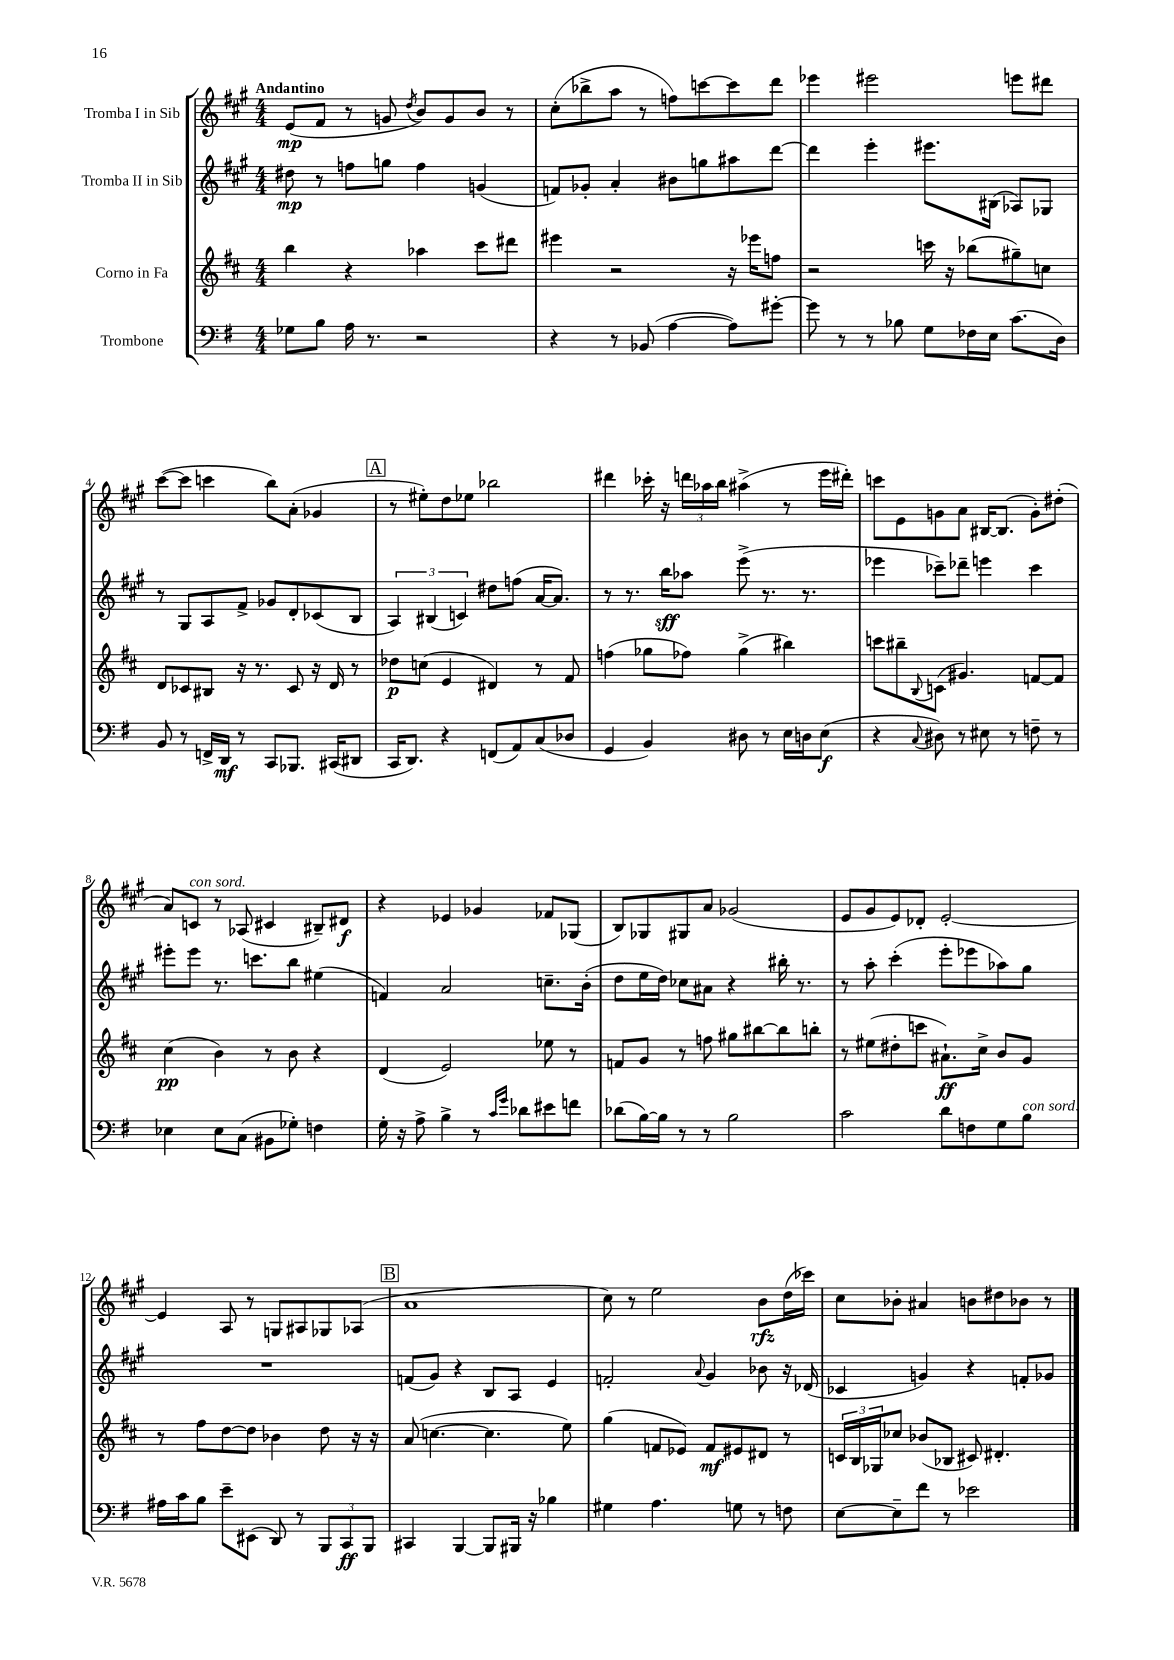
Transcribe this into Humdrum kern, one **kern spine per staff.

**kern	**kern	**kern	**kern
*staff4	*staff3	*staff2	*staff1
*clefF4	*clefG2	*clefG2	*clefG2
*k[f#]	*k[f#c#]	*k[f#c#g#]	*k[f#c#g#]
*M4/4	*M4/4	*M4/4	*M4/4
8G-	4bb	8dd#	(8e
8B	.	8r	8f#
16A	4r	8ff	8r
8.r	.	.	.
.	.	8gg	8g
.	.	.	8qdd
2r	4aa-	4ff	8b)
.	.	.	8g
.	8ccc#	(4g	8b
.	8ddd#	.	8r
=	=	=	=
4r	4eee#	8f)	(8cc#'
.	.	8g-'	8bb-^
8r	2r	4a'	8aa
(8BB-	.	.	8r
[4A	.	8b#	8ff)
.	.	8gg	[8ccc
8A])	16r	8aa#	8ccc]
.	16eee-	.	.
[8g#'	8ff	[8ddd	8ddd
=	=	=	=
8g#]	2r	4ddd]	4eee-
8r	.	.	.
8r	.	4eee'	2eee#
8B-	.	.	.
8G	16ccc	8.eee#	.
.	16r	.	.
16F-	(8bb-	.	.
16E	.	(16B#	.
(8.c	8gg#~)	8A-)	8eee
.	8cc	8G-	8ddd#
16D)	.	.	.
=	=	=	=
8BB	8d	8r	([8ccc#
8r	8c-	8G#	8ccc#]
16FF^	8B#	8A	4ccc
16DD	.	.	.
8r	16r	8f#^	.
.	8.r	.	.
8CC	.	8g-	8bb)
8.BBB-	8c-	8d'	(8a'
.	16r	(8c-	4g-
(16CC#	16d	.	.
8DD#	8r	8B	.
=	=	=	=
16CC	8dd-	6A)	8r
8.DD)	.	.	.
.	(8cc	.	8ee#')
.	.	(6B#	.
4r	4e	.	8dd
.	.	6c)	.
.	.	.	8ee-
(8FF	4d#)	8dd#	2bb-
8AA)	.	(8ff	.
(8C	8r	[16a	.
.	.	8.a])	.
8D-	8f#	.	.
=	=	=	=
4GG	(4ff	8r	4ddd#
.	.	8.r	.
4BB)	8gg-	.	16ccc-'
.	.	16bb	16r
.	8ff-)	8aa-	24ddd
.	.	.	24aa-
.	.	.	24bb
8D#	(4gg-^	(8eee^	(4aa#^
8r	.	8.r	.
16E	4bb#)	.	8r
16D	.	8.r	.
(8E	.	.	16eee
.	.	.	16ddd#')
=	=	=	=
4r	8ccc	4eee-	8ccc
.	8bb#~	.	8e
8qqC	8qqB	.	.
8D#)	(8c	8ccc-~)	8g
8r	4.g#)	8ddd-~	8a
8E#	.	4eee	[16B#
.	.	.	(8.B#]
8r	.	.	.
8F~	[8f	4ccc-	8g')
8r	8f]	.	(8dd#'
=	=	=	=
4E-	(4cc#	8eee#'	8a)
.	.	8eee#	8c
8E-	4b)	8.r	8r
(8C	.	.	(8A-
.	.	8.ccc	.
8BB#	8r	.	4c#
8G-')	8b	8bb	.
4F	4r	(4ee#	8B#~)
.	.	.	8d#
=	=	=	=
16G'	(4d	4f)	4r
16r	.	.	.
8A^	.	.	.
4B^	2e)	2a	4e-
8r	.	.	4g-
16qqc	.	.	.
16qqg	.	.	.
8d-	.	.	.
8e#	8ee-	8.cc~	8f-
8f	8r	.	(8G-
.	.	(16b'	.
=	=	=	=
(8d-	8f	8dd	8B)
[16B)	8g	16ee	8G-
16B]	.	16dd)	.
8r	8r	8cc-	8G#
8r	8ff	8a#	8a
2B	8gg#	4r	(2g-
.	[8bb#	.	.
.	8bb#]	16bb#'	.
.	.	8.r	.
.	8bb'	.	.
=	=	=	=
2c	8r	8r	8e
.	(8ee#	8aa'	8g#
.	8dd#'	(4ccc#'	8e)
.	8ccc	.	8d-'
8d	8.a#`)	8eee'	[2e'
8F	.	8eee-	.
.	16cc#^	.	.
8G	8b	8aa-)	.
8B	8g	8gg#	.
=	=	=	=
16A#	8r	1r	4e]
16c	.	.	.
8B	8ff#	.	.
8e~	[8dd	.	8A
(8EE#	8dd]	.	8r
8DD)	4b-	.	8G
8r	.	.	8A#
12BBB	8dd	.	8G-
12CC	.	.	.
.	16r	.	(8A-
12BBB	.	.	.
.	16r	.	.
=	=	=	=
4CC#	(8a	(8f	1a
.	[4.cc	8g#)	.
[4BBB	.	4r	.
8BBB]	4.cc]	8B	.
16BBB#	.	8A	.
16r	.	.	.
4B-	.	4e	.
.	8ee)	.	.
=	=	=	=
4G#	(4gg	2f'	8cc#)
.	.	.	8r
4.A	8f	.	2ee
.	8e-)	.	.
.	.	8qqa	.
.	8f	4g#	.
8G	8e#	.	.
8r	8d#	8b-	8b
8F	8r	16r	(16dd
.	.	(16d-	16ccc-)
=	=	=	=
[8E	24c	4c-	8cc#
.	24B	.	.
.	24G-	.	.
8E~]	8cc-	.	8b-'
8f#	(8b-	4g)	4a#
8r	8B-	.	.
2e-	8c#)	4r	8b
.	4.d#'	.	8dd#
.	.	8f'	8b-
.	.	8g-	8r
==	==	==	==
*-	*-	*-	*-
